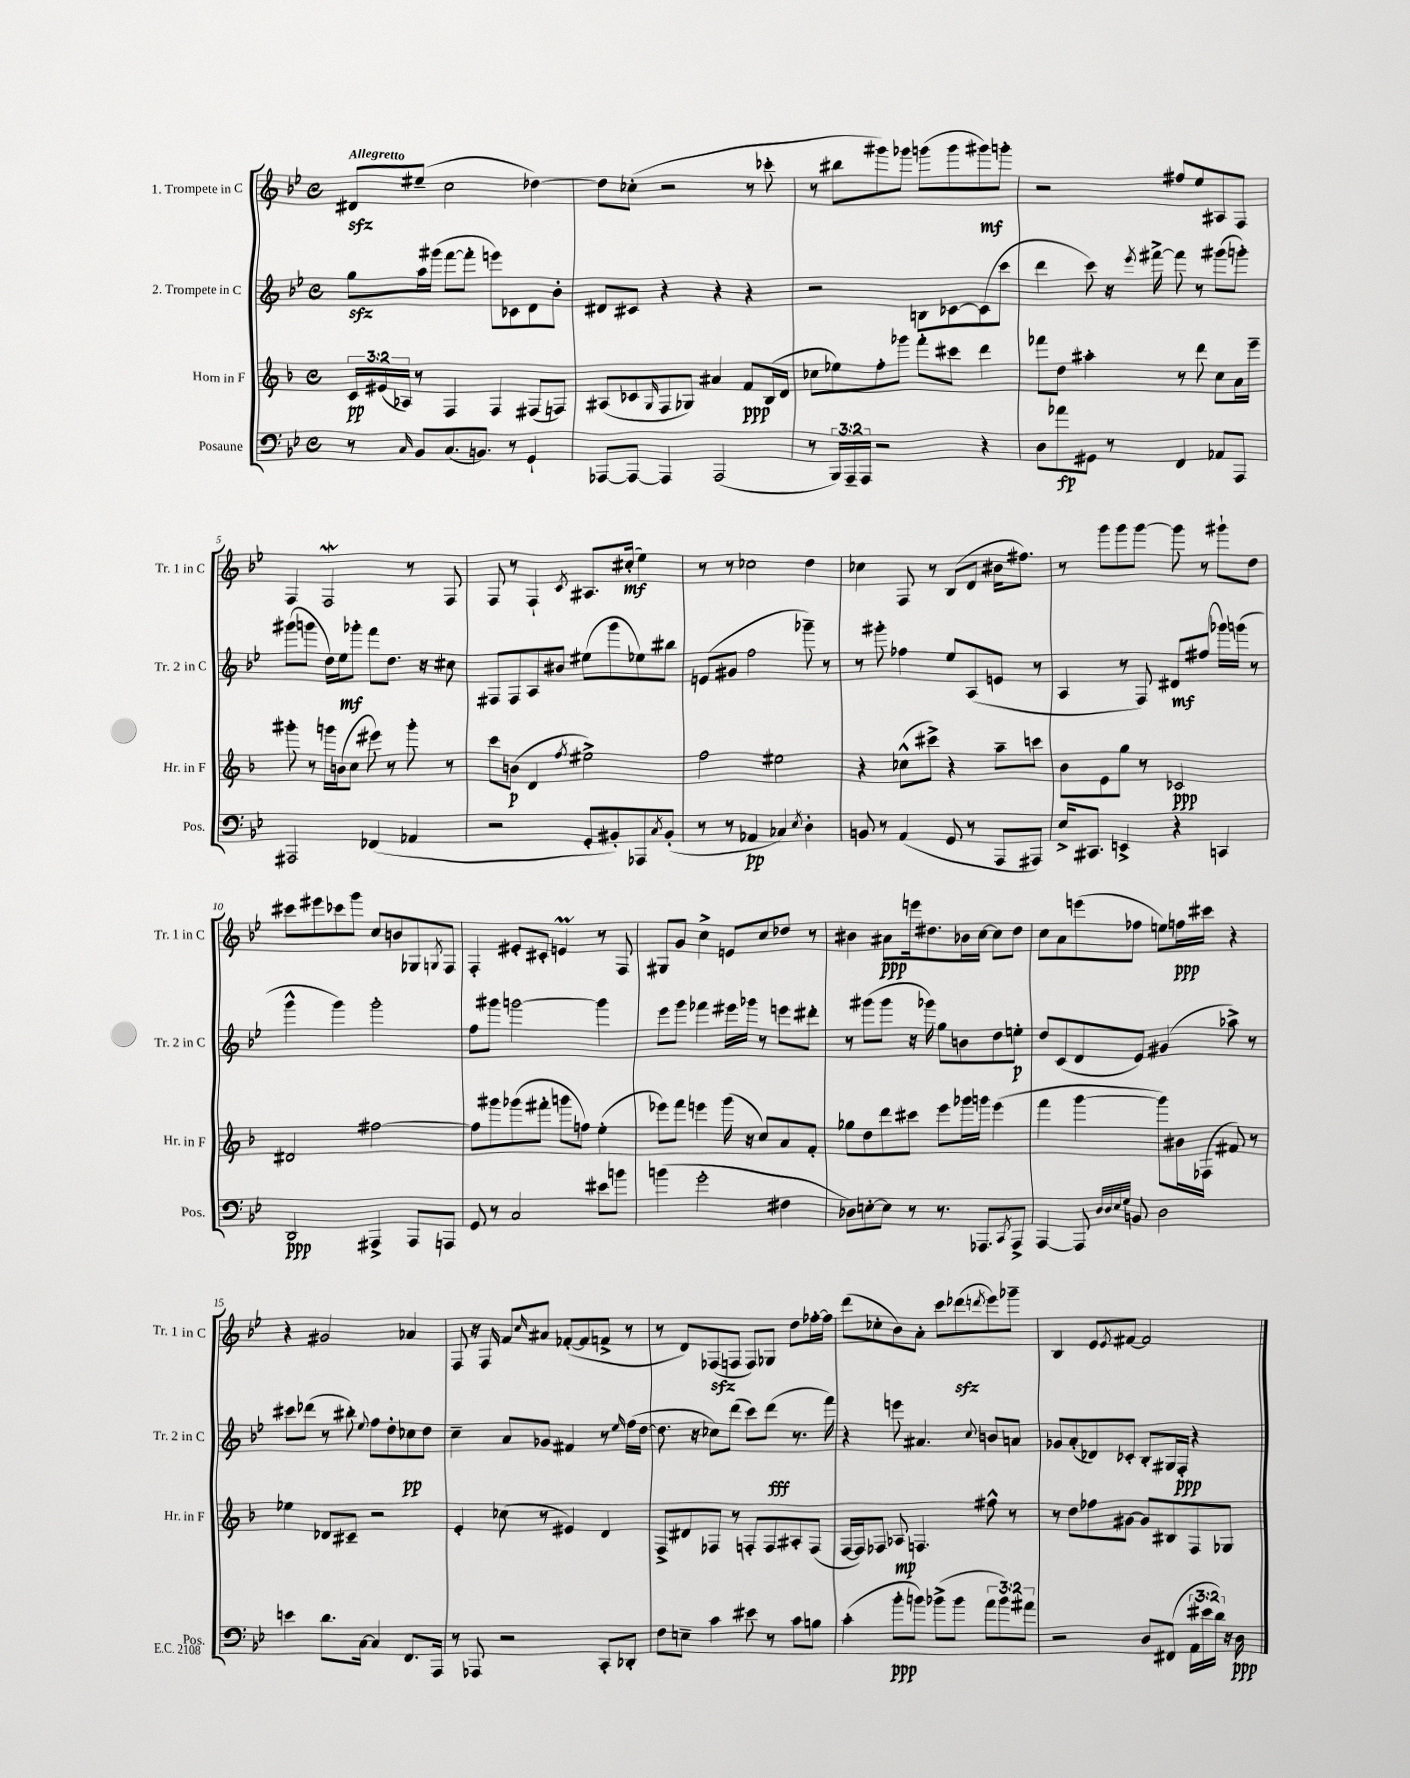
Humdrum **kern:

**kern	**kern	**kern	**kern
*staff4	*staff3	*staff2	*staff1
*clefF4	*clefG2	*clefG2	*clefG2
*k[b-e-]	*k[b-]	*k[b-e-]	*k[b-e-]
*M4/4	*M4/4	*M4/4	*M4/4
*met(c)	*met(c)	*met(c)	*met(c)
8r	24c	8gg	8d#
.	(24e#	.	.
.	24A-)	.	.
16qqC	.	.	.
8BB-	8r	16aa	(8ee#~
.	.	(16ggg#	.
(8.C	4F	[8fff	2cc
.	.	8fff']	.
8.BB)	.	.	.
.	4F	8eee)	.
8r	.	8c-	.
4GG`	(8F#	8d	[4dd-)
.	8F)	8b-'	.
=	=	=	=
[8AAA-	(8A#	8d#	8dd-]
8AAA-_	8c-	8c#	(8cc-'
.	16qqG	.	.
4AAA-]	8F	4r	2r
.	8G-)	.	.
(2AAA-	4a#	4r	.
.	8f	4r	8r
.	(16B-	.	8ccc-'
.	16d	.	.
=	=	=	=
8r	8cc-	2r	8r
24BBB-)	8ee-)	.	8bb#
24AAA~	.	.	.
24AAA	.	.	.
2r	8ff'	.	8ggg#)
.	8ggg-	.	8ggg-
.	8fff'	8B	(8ggg
.	8ccc#	[8c-	8ggg
4r	4ddd	(8c-]	8ggg#)
.	.	8ccc	8ggg'
=	=	=	=
8D	8fff-	4ddd	2r
8a-	8dd	.	.
8GG#	4aa#'	8ccc)	.
8r	.	16r	.
.	.	8qeee-	.
.	.	[16fff#^	.
4FF	8r	8fff#]	8ff#
.	8ddd	8r	8ee-
8AA-	8cc	(8ggg#	8A#
8AAA	16a	8ggg')	8F
.	16eee~	.	.
=	=	=	=
2AAA#	8ggg#'	(8ggg#	4F
.	8r	8ggg	.
.	16ggg	16dd)	2F
.	(16b	16ee-	.
.	8cc	8ggg-'	.
(4FF-	8eee#)	8fff	.
.	8r	8.dd	.
4AA-	8ggg'	.	8r
.	.	16r	.
.	8r	8cc#	8F
=	=	=	=
2r	8ccc	8F#	8F
.	(8b	8F#	8r
.	4d	8A	4F`
.	.	8b#	.
.	8qff	.	8qc
8GG'	2ee#^)	(8ee#	8.A#
8BB#')	.	8ggg	.
.	.	.	(16cc#'
8AAA-	.	8ee-)	4ee-)
8qC	.	.	.
(8BB#'	.	8bb#	.
=	=	=	=
8r	2ff	(8e	8r
8r	.	8g#	8r
4AA-	.	2ff	2cc-
4C-)	2ee#	.	.
8qE-	.	.	.
4D'	.	8ggg-~)	4dd
.	.	8r	.
=	=	=	=
8BB	4r	8r	4cc-
8r	.	8ggg#'	.
(4AA	(8cc-^^	4ff-	8F
.	8ccc#^)	.	8r
8GG	4r	8ee-	(8B-
8r	.	(8A	8d
8AAA	8aa~	8e	16b#
.	.	.	8.ff#)
8AAA#)	8ccc	8r	.
=	=	=	=
16E-^	8b-	4A	8r
8.CC#	.	.	.
.	8e	.	8ggg
4EE^	8gg	8r	8ggg
.	8r	8F)	[8ggg
4r	2c-	8d#	8ggg]
.	.	(8ff#	8r
4CC	.	16ggg-)	8ggg#`
.	.	(16ggg	.
.	.	8r	8dd
=	=	=	=
2DD	2d#	4ggg^^	8ccc#
.	.	.	8eee#
.	.	4ggg)	8ccc-
.	.	.	8ggg
4AAA#^	[2ff#	2ggg'	8cc
.	.	.	8b
8AAA#	.	.	8G-
.	.	.	8qG
8AAA	.	.	8F
=	=	=	=
8GG	8ff#]	8ff	4F'
8r	8ggg#	8ggg#	.
2C	(8ggg-	[2ggg	8e#'
.	8fff#'	.	8c#'
.	8ggg	.	4e
.	8ff)	.	.
8e#	(4ee'	4ggg]	8r
8b	.	.	8F
=	=	=	=
(4b	8eee-)	8eee-	8G#
.	8fff	8ggg	8g
2g'	4eee	4fff-	4cc^
.	(16ggg	16eee#	8e
.	16r	16ggg-	.
.	8cc)	8r	8cc
4F#	8a	8eee	8dd-
.	8f'	8ddd#'	8r
=	=	=	=
8D-)	8gg-	8r	4b#
[8E'	8dd	(8ggg#	.
8E]	8ddd	8ggg#	8a#
8r	8ccc#	16r	16eee
.	.	16ggg-)	8.dd#
8.r	8eee	8gg	.
.	16ggg-	8b	16b-
8.AAA-	16ggg	.	[16cc
.	(4eee	8dd	8cc]
8qCC	.	.	.
8AAA-^	.	8ee'	8dd#
=	=	=	=
[4AAA	4fff	8dd	8cc
.	.	(8c	8a
8AAA]	[4ggg	8d	(8eee
32qqD	.	.	.
32qqD	.	.	.
32qqE-	.	.	.
32qqG	.	.	.
8BB	.	8e-)	8ff-
2D	8ggg])	(4g#	8ee)
.	16b#	.	16ff
.	(16F-	.	16ccc#
.	8f#)	8aa-^)	4r
.	8r	8r	.
=	=	=	=
4e	4ee-	8ccc#	4r
.	.	(8ddd-	.
8.d	8d-	8r	2g#
.	8c#~	8bb#')	.
[16C	.	.	.
.	.	8qqee-	.
4C]	2r	8ff	.
.	.	8dd'	.
8.FF	.	8cc-	4a-
.	.	8dd	.
16AAA	.	.	.
=	=	=	=
8r	4e'	4cc~	8F
8AAA-	.	.	16r
.	.	.	16F
2r	(8cc-	8a	8f
.	.	.	16qqcc
.	8r	8g-	8a#
.	4e#)	4f#	([8f-'
.	.	.	8f-]
8CC'	4d	8r	8f^
.	.	16qqee-	.
8DD-'	.	(16ff	8r
.	.	[16dd	.
=	=	=	=
8F	8F^	8.dd]	8r
8E~	8d#	.	8d)
.	.	16r	.
4c	8F-	8cc-)	(8F-
.	8r	(8ddd	8F
8e#	8F'	8ccc)	8F)
8r	8F	(8ddd	8G-
8c	8A#'	8.r	8dd
8B	(8F	.	[16ff-'
.	.	16fff)	16ff-]
=	=	=	=
(4c'	[16F	4r	(8ddd
.	16F])	.	.
.	8F-	.	8cc-'
8b-'	8A-	8eee	8b-)
8b)	4.F	4.a#	8a'
(8b-^	.	.	8ccc
8b-	.	.	(8ddd-
.	.	8qqcc	8qddd
12a	8ff#^^	8b	8eee-)
12b-)	.	.	.
.	8r	8a	8ggg-~
12a#	.	.	.
=	=	=	=
2r	8r	8g-	4B-
.	8dd	(8a'	.
.	8ff-	8d-)	8e-
.	.	.	8qe-
.	[8g#	8c-'	[8f#
8D	8g#]	8B-'	2f#]
(8FF#	8B#	16G#	.
.	.	16F'	.
24AA	8F	4r	.
24e#	.	.	.
24d)	.	.	.
16r	8G-	.	.
16D	.	.	.
==	==	==	==
*-	*-	*-	*-
